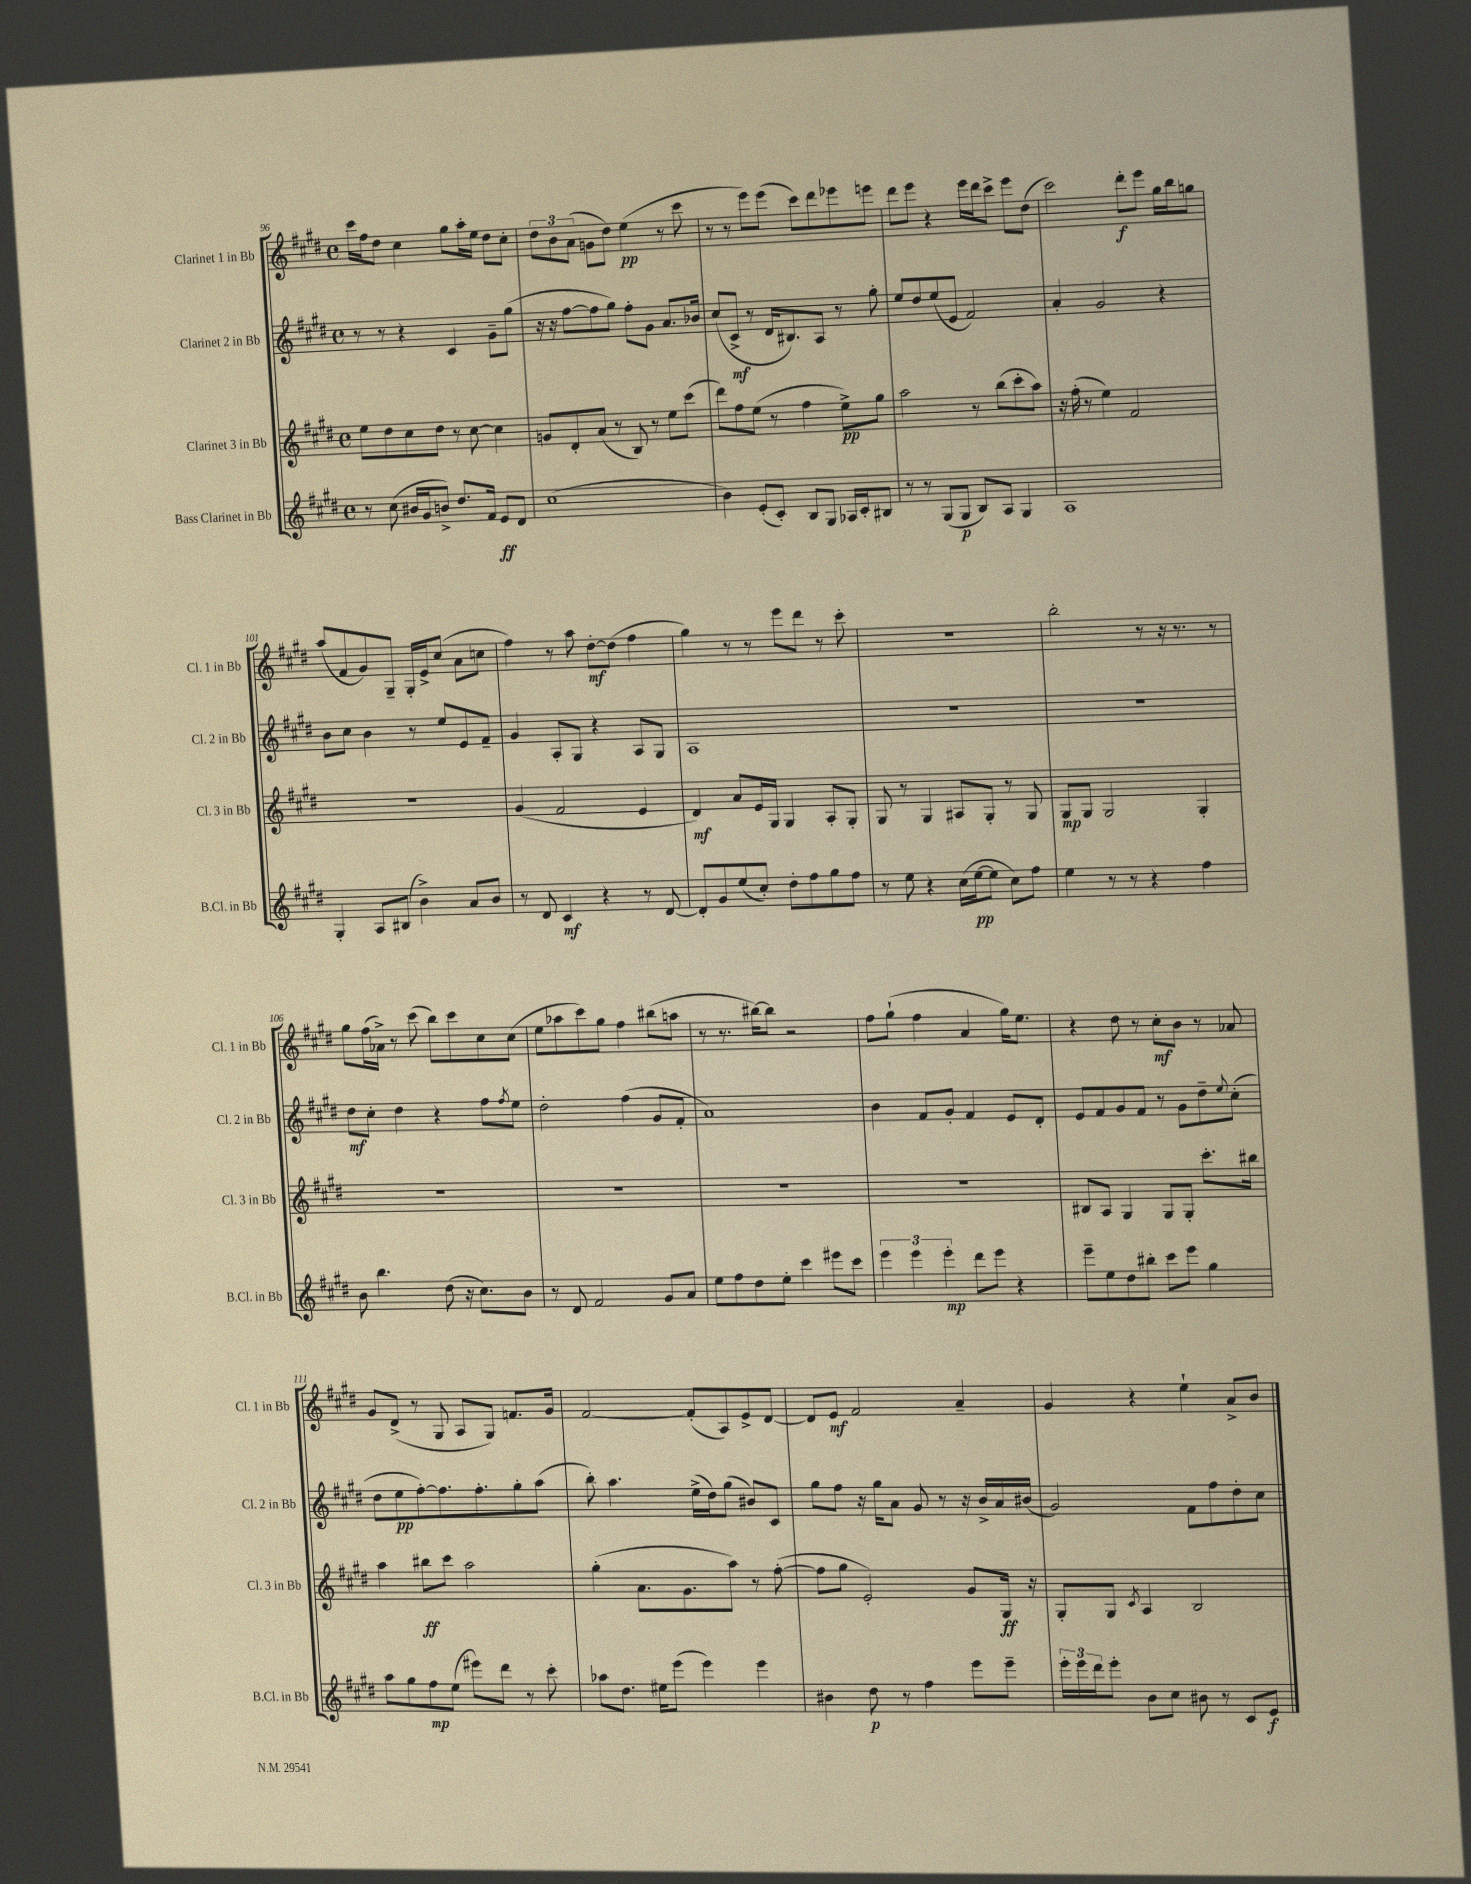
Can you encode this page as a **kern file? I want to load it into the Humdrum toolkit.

**kern	**dynam	**kern	**dynam	**kern	**dynam	**kern	**dynam
*part4	*part4	*part3	*part3	*part2	*part2	*part1	*part1
*staff4	*staff4	*staff3	*staff3	*staff2	*staff2	*staff1	*staff1
*I"Bass Clarinet in Bb	*	*I"Clarinet 3 in Bb	*	*I"Clarinet 2 in Bb	*	*I"Clarinet 1 in Bb	*
*I'B.Cl. in Bb	*	*I'Cl. 3 in Bb	*	*I'Cl. 2 in Bb	*	*I'Cl. 1 in Bb	*
*clefG2	*	*clefG2	*	*clefG2	*	*clefG2	*
*k[f#c#g#d#]	*	*k[f#c#g#d#]	*	*k[f#c#g#d#]	*	*k[f#c#g#d#]	*
*M4/4	*	*M4/4	*	*M4/4	*	*M4/4	*
*met(c)	*	*met(c)	*	*met(c)	*	*met(c)	*
=96	=96	=96	=96	=96	=96	=96	=96
8r	.	8ee\L	.	8r	.	16ccc#\LL	.
.	.	.	.	.	.	16ff#\J	.
(8cc#\	.	8dd#\	.	8r	.	8dd#\J	.
16b#X/LL	.	8cc#\	.	4r	.	4cc#\	.
16g#/J	.	.	.	.	.	.	.
8bn^/J)	.	8dd#\J	.	.	.	.	.
8.dd#/L	.	8r	.	4c#/	.	8gg#\L	.
.	.	[8cc#\	.	.	.	16aa'\L	.
16f#/Jk	.	.	.	.	.	16ee\JJ	.
8e/L	ff	4cc#\]	.	8g#~\L	.	8dd#\L	.
8d#/J	.	.	.	(8gg#\J	.	8cc#'\J	.
=97	=97	=97	=97	=97	=97	=97	=97
(1cc#	.	8gn/L	.	16r	.	12dd#\L	.
.	.	.	.	16r	.	.	.
.	.	.	.	.	.	12b\	.
.	.	8d#'/	.	[8ff#\L	.	.	.
.	.	.	.	.	.	(12a\J	.
.	.	(8a/J	.	8ff#\]	.	8gn\L	.
.	.	8r	.	8gg#\J)	.	8dd#\J)	.
.	.	8B/)	.	8ff#'\L	.	(4ee\	pp
.	.	8r	.	8g#\J	.	.	.
.	.	8ee\L	.	8.a/L	.	8r	.
.	.	(8ccc#\J	.	.	.	8ccc#\	.
.	.	.	.	16b-X/Jk	.	.	.
=98	=98	=98	=98	=98	=98	=98	=98
4b\)	.	8ddd#\L)	.	(8cc#/L	.	8r	.
.	.	8ff#\	.	8c#^/J	mf	8r	.
(8e'/L	.	(8ee\J	.	8r	.	8eee\L)	.
8c#'/J)	.	8r	.	16d#/KL	.	(8eee\J	.
.	.	.	.	8.B#X/)	.	.	.
8B/L	.	4ff#\	.	.	.	8ccc#\L)	.
8G#/J	.	.	.	8A/J	.	8ddd#\	.
16A-X/LL	.	8ee^\L)	pp	8r	.	8eee-X\	.
16c#'/J	.	.	.	.	.	.	.
8B#X/J	.	8gg#\J	.	8gg#'\	.	8eeen\J	.
=99	=99	=99	=99	=99	=99	=99	=99
8r	.	2aa\	.	8ee/L	.	8ddd#\L	.
8r	.	.	.	8dd#/	.	8eee\J	.
(8G#/L	.	.	.	(8ee/	.	4r	.
8G#/J	p	.	.	8e/J	.	.	.
8B/L)	.	8r	.	2f#/)	.	16eee\LL	.
.	.	.	.	.	.	16ddd#\J	.
8A/J	.	(8bb\L	.	.	.	8ccc#^\J	.
4G#/	.	8ccc#'\	.	.	.	8eee\L	.
.	.	8aa\J)	.	.	.	(8dd#\J	.
=100	=100	=100	=100	=100	=100	=100	=100
1A	.	16r	.	4a'/	.	2ccc#\)	.
.	.	(16ff#'\	.	.	.	.	.
.	.	8r	.	.	.	.	.
.	.	4ee\)	.	2g#/	.	.	.
.	.	2f#/	.	.	.	8ddd#'\L	f
.	.	.	.	.	.	8eee\J	.
.	.	.	.	4r	.	16gg#\LL	.
.	.	.	.	.	.	16bb\J	.
.	.	.	.	.	.	8ggn\J	.
!!LO:LB:g=z
=101	=101	=101	=101	=101	=101	=101	=101
4G#'/	.	1r	.	8b\L	.	(8aa/L	.
.	.	.	.	8cc#\J	.	8f#/	.
8A/L	.	.	.	4b\	.	8g#/)	.
(8B#X/J	.	.	.	.	.	8G#~/J	.
4b^\)	.	.	.	8r	.	16G#'/LL	.
.	.	.	.	.	.	16e^/J	.
.	.	.	.	8ee/L	.	(8cc#/J	.
8a/L	.	.	.	8e/	.	8a\L	.
8b/J	.	.	.	8f#~/J	.	8ccn\J	.
=102	=102	=102	=102	=102	=102	=102	=102
8r	.	(4g#/	.	4g#/	.	4ff#\)	.
8d#/	.	.	.	.	.	.	.
4c#/	mf	2f#/	.	8A'/L	.	8r	.
.	.	.	.	8G#/J	.	8aa\	.
4r	.	.	.	4r	.	[8dd#'\L	mf
.	.	.	.	.	.	(8dd#\J]	.
8r	.	4e/	.	8A/L	.	4ff#\	.
[8d#/	.	.	.	8G#/J	.	.	.
=103	=103	=103	=103	=103	=103	=103	=103
8d#'/L]	.	4d#/)	mf	1A	.	4gg#\)	.
8g#/	.	.	.	.	.	.	.
(8ee/	.	8a/L	.	.	.	8r	.
8cc#'/J)	.	16e/L	.	.	.	8r	.
.	.	16G#/JJ	.	.	.	.	.
8dd#'\L	.	4G#/	.	.	.	8eee\L	.
8ff#\	.	.	.	.	.	8ddd#\J	.
8gg#\	.	8A'/L	.	.	.	8r	.
8ff#\J	.	8G#'/J	.	.	.	8ccc#'\	.
=104	=104	=104	=104	=104	=104	=104	=104
8r	.	8G#/	.	1r	.	1r	.
8ee\	.	8r	.	.	.	.	.
4r	.	4G#/	.	.	.	.	.
(16cc#\LL	.	8A#X/L	.	.	.	.	.
[16ee\J	pp	.	.	.	.	.	.
8ee\J]	.	8G#'/J	.	.	.	.	.
8cc#\L)	.	8r	.	.	.	.	.
8ff#\J	.	8G#/	.	.	.	.	.
=105	=105	=105	=105	=105	=105	=105	=105
4ee\	.	8G#/L	mp	1r	.	2bb'\	.
.	.	8G#/J	.	.	.	.	.
8r	.	2G#/	.	.	.	.	.
8r	.	.	.	.	.	.	.
4r	.	.	.	.	.	8r	.
.	.	.	.	.	.	16r	.
.	.	.	.	.	.	8.r	.
4ff#\	.	4G#'/	.	.	.	.	.
.	.	.	.	.	.	8r	.
!!LO:LB:g=z
=106	=106	=106	=106	=106	=106	=106	=106
8b\	.	1r	.	8dd#\L	mf	8gg#\L	.
4.bb\	.	.	.	8cc#'\J	.	(16ff#\L	.
.	.	.	.	.	.	16a-X^\JJ)	.
.	.	.	.	4dd#\	.	8r	.
.	.	.	.	.	.	(8ccc#\	.
(8dd#\	.	.	.	4r	.	8bb\L)	.
16r	.	.	.	.	.	8ccc#\	.
8.cc#\L)	.	.	.	.	.	.	.
.	.	.	.	8ff#\L	.	8cc#\	.
.	.	.	.	8qff#/	.	.	.
8b\J	.	.	.	8ee\J	.	(8cc#\J	.
=107	=107	=107	=107	=107	=107	=107	=107
8r	.	1r	.	2dd#'\	.	8ee\L	.
8d#/	.	.	.	.	.	8aa-X\	.
2f#/	.	.	.	.	.	8ccc#\)	.
.	.	.	.	.	.	8gg#\J	.
.	.	.	.	(4ff#\	.	4ff#\	.
8g#/L	.	.	.	8g#/L	.	(8bb#X\L	.
8a/J	.	.	.	8f#'/J	.	8aan\J	.
=108	=108	=108	=108	=108	=108	=108	=108
8ee\L	.	1r	.	1a)	.	8r	.
8ff#\	.	.	.	.	.	8.r	.
8dd#\	.	.	.	.	.	.	.
.	.	.	.	.	.	[16bb#X\KL)	.
8ee'\J	.	.	.	.	.	8bb#\J]	.
4ccc#\	.	.	.	.	.	2r	.
8eee#X\L	.	.	.	.	.	.	.
8ccc#\J	.	.	.	.	.	.	.
=109	=109	=109	=109	=109	=109	=109	=109
6eee\	.	1r	.	4b\	.	8ff#\L	.
.	.	.	.	.	.	(8gg#`\J	.
6eee\	.	.	.	.	.	.	.
.	.	.	.	8f#/L	.	4ff#\	.
6eee'\	mp	.	.	.	.	.	.
.	.	.	.	8g#'/J	.	.	.
8ddd#\L	.	.	.	4f#/	.	4a/	.
8eee\J	.	.	.	.	.	.	.
4r	.	.	.	8e/L	.	16gg#\KL)	.
.	.	.	.	.	.	8.ee\J	.
.	.	.	.	8d#'/J	.	.	.
=110	=110	=110	=110	=110	=110	=110	=110
8eee~\L	.	8B#X/L	.	8e/L	.	4r	.
8ee\	.	8A/J	.	8f#/	.	.	.
8dd#\	.	4G#/	.	8g#/	.	8dd#\	.
8bb#X'\J	.	.	.	8f#/J	.	8r	.
8ccc#\L	.	8G#/L	.	8r	.	8cc#'\L	mf
8eee\J	.	8G#'/J	.	8g#\L	.	8b\J	.
4gg#\	.	8.ccc#'\L	.	8dd#~\	.	8r	.
.	.	.	.	8qqee/	.	.	.
.	.	.	.	(8cc#'\J	.	8a-X/	.
.	.	16bb#X\Jk	.	.	.	.	.
!!LO:LB:g=z
=111	=111	=111	=111	=111	=111	=111	=111
8aa\L	.	4aa\	.	8dd#\L	.	8g#/L	.
8gg#\	.	.	.	8ee\	pp	(8d#^/J	.
8ff#\	mp	8bb#X\L	ff	[8ff#'\)	.	8r	.
(8ee\J	.	8ccc#\J	.	8.ff#\]	.	8G#/	.
8eee#X\L)	.	2aa\	.	.	.	8A/L	.
.	.	.	.	8.ff#'\	.	.	.
8ddd#\J	.	.	.	.	.	8G#/J)	.
8r	.	.	.	8gg#'\	.	8.fn/L	.
8ccc#'\	.	.	.	(8aa\J	.	.	.
.	.	.	.	.	.	16g#/Jk	.
=112	=112	=112	=112	=112	=112	=112	=112
8aa-X\L	.	(4gg#'\	.	8bb'\)	.	[2f#/	.
8.dd#\J	.	.	.	4.aa\	.	.	.
.	.	8.a\L	.	.	.	.	.
16ee#X\KL	.	.	.	.	.	.	.
(8eee\J	.	.	.	.	.	.	.
.	.	8.g#\	.	.	.	.	.
4eee\)	.	.	.	(16ee^\LL	.	(8f#'/L]	.
.	.	.	.	16dd#\J)	.	.	.
.	.	8aa\J)	.	(8gg#\J	.	8A/)	.
4eee\	.	8r	.	8b#X/L)	.	8e^/	.
.	.	([8ff#'\	.	8c#/J	.	[8d#/J	.
=113	=113	=113	=113	=113	=113	=113	=113
4b#X\	.	8ff#\L]	.	8gg#\L	.	8d#/L]	.
.	.	8gg#\J	.	8ff#\J	.	8e/J	mf
8dd#\	p	2e'/)	.	16r	.	2f#/	.
.	.	.	.	16gg#\KL	.	.	.
8r	.	.	.	8a\J	.	.	.
4ff#\	.	.	.	8g#/	.	.	.
.	.	.	.	8r	.	.	.
8eee\L	.	8g#/L	.	16r	.	4a~/	.
.	.	.	.	16b^/LL	.	.	.
8eee~\J	.	16G#/Jk	ff	16a/	.	.	.
.	.	16r	.	(16b#X/JJ	.	.	.
=114	=114	=114	=114	=114	=114	=114	=114
24eee'\LL	.	8G#'/L	.	2g#/)	.	4g#/	.
24eee\	.	.	.	.	.	.	.
24ddd#\J	.	.	.	.	.	.	.
8eee'\J	.	8G#/J	.	.	.	.	.
.	.	8qc#/	.	.	.	.	.
8b\L	.	4A/	.	.	.	4r	.
8cc#\J	.	.	.	.	.	.	.
8b#X\	.	2B/	.	8f#\L	.	4ee`\	.
8r	.	.	.	8ff#\	.	.	.
8c#/L	.	.	.	8dd#'\	.	8a^/L	.
8e/J	f	.	.	8cc#\J	.	8b/J	.
==	==	==	==	==	==	==	==
*-	*-	*-	*-	*-	*-	*-	*-
